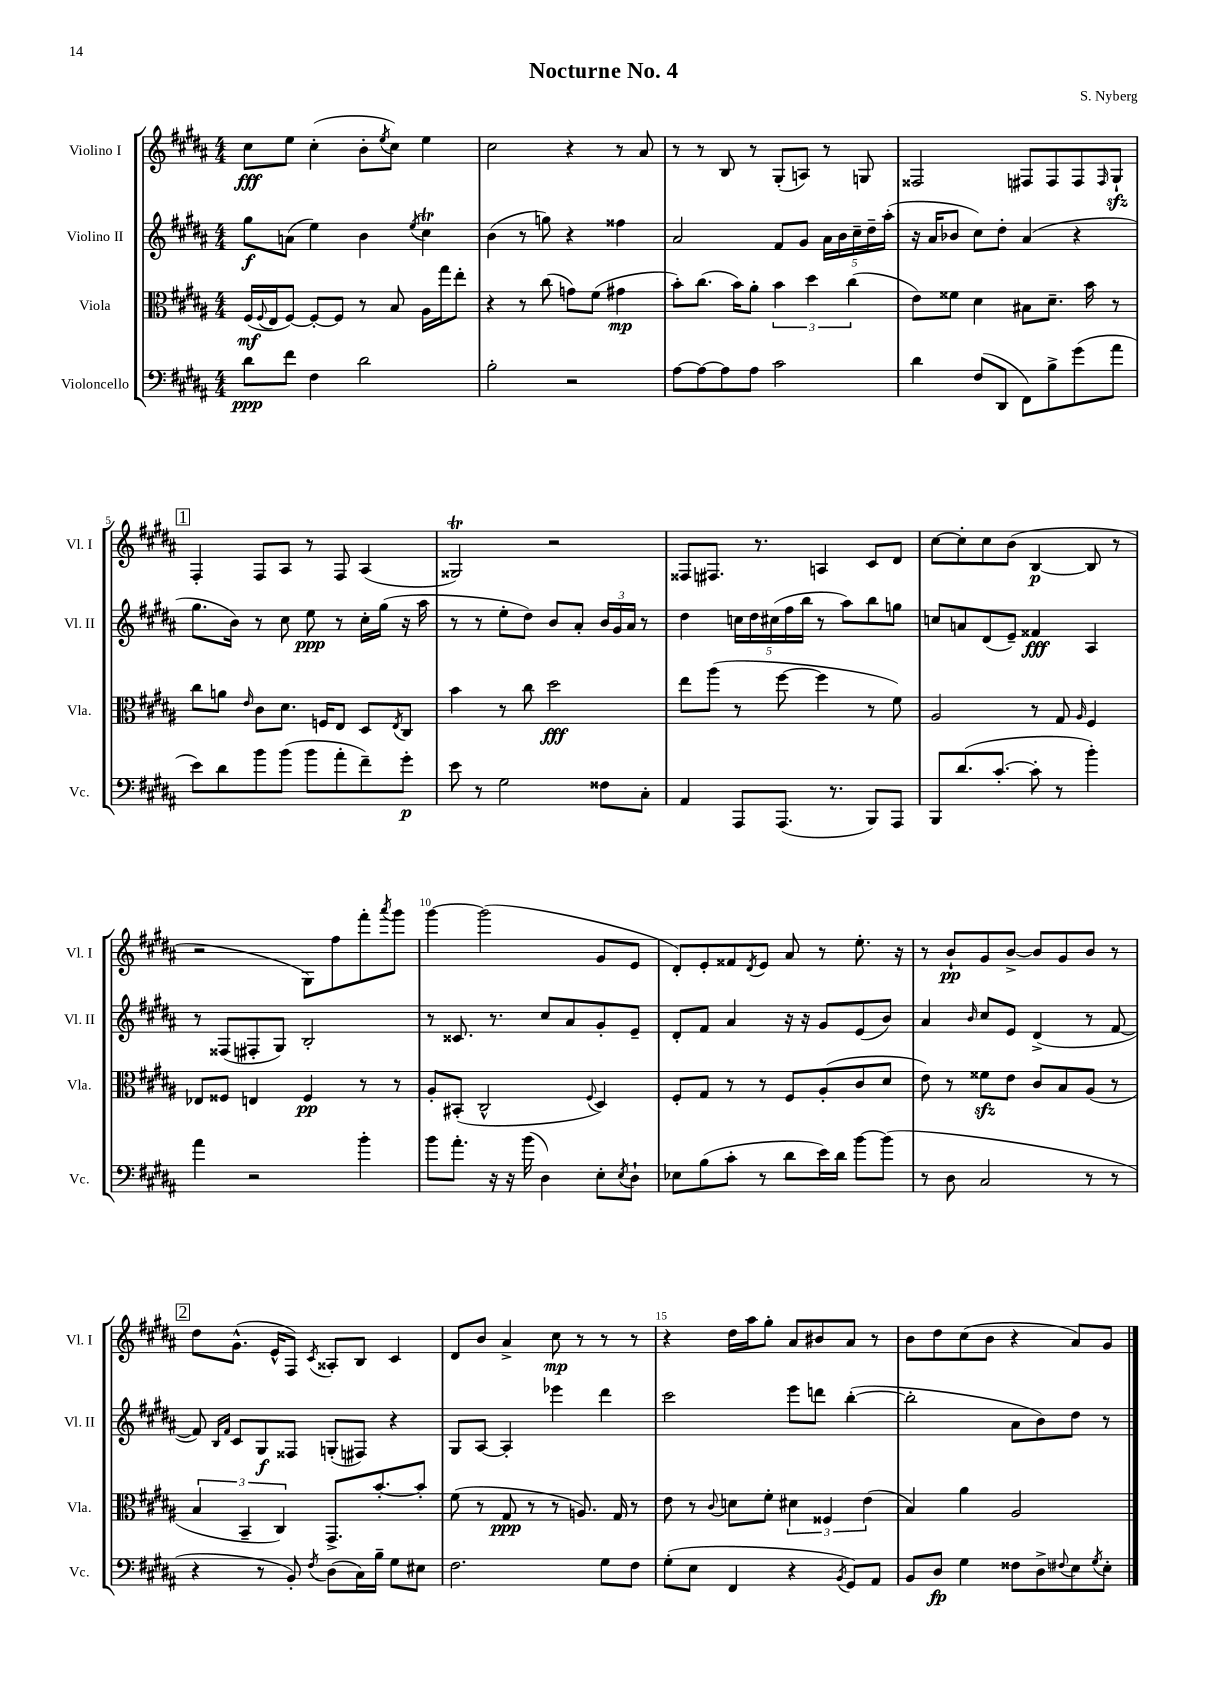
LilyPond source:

\header { title = "Nocturne No. 4" composer = "S. Nyberg" }
<<
\new StaffGroup <<
\new Staff = "s0" \with { instrumentName = "Violino I" shortInstrumentName = "Vl. I" } {
    \clef treble \key b \major \numericTimeSignature \time 4/4
    cis''8\fff e''8 cis''4-.( b'8-. \acciaccatura { e''8 } cis''8) e''4 |
    cis''2 r4 r8 ais'8 |
    r8 r8 b8 r8 gis8-.( a8) r8 g8 |
    fisis2 fis8 fis8 fis8 \grace { fis16 } gis8-!\sfz |
    \mark \markup { \box "1" } fis4-. fis8 ais8 r8 fis8 ais4( |
    gisis2\trill) r2 |
    fisis8 fis8. r8. a4 cis'8 dis'8 |
    cis''8~ cis''8-. cis''8 b'8( b4~\p b8 r8 |
    r2 gis8) fis''8 fis'''8-. \acciaccatura { ais'''8 } gis'''8 |
    gis'''4~ gis'''2( gis'8 e'8 |
    dis'8-.) e'8-. fisis'8 \acciaccatura { dis'8 } e'8 ais'8 r8 e''8.-. r16 |
    r8 b'8-!\pp gis'8 b'8~-> b'8 gis'8 b'8 r8 |
    \mark \markup { \box "2" } dis''8 gis'8.-^( e'16-^ fis8) \acciaccatura { cis'8 } aisis8-. b8 cis'4 |
    dis'8 b'8 ais'4-> cis''8\mp r8 r8 r8 |
    r4 dis''16 ais''16 gis''8-. ais'8 bis'8 ais'8 r8 |
    b'8 dis''8 cis''8( b'8 r4 ais'8) gis'8 \bar "|." |
}
\new Staff = "s1" \with { instrumentName = "Violino II" shortInstrumentName = "Vl. II" } {
    \clef treble \key b \major \numericTimeSignature \time 4/4
    gis''8\f a'8( e''4) b'4 \acciaccatura { e''8 } cis''4\trill |
    b'4( r8 g''8) r4 fisis''4 |
    ais'2 fis'8 gis'8 \tuplet 5/4 { ais'16 b'16 cis''16-- dis''16-- ais''16-.( } |
    r16 ais'16 bes'8 cis''8) dis''8-. ais'4( r4 |
    \mark \markup { \box "1" } gis''8. b'16) r8 cis''8 e''8\ppp r8 cis''16-. gis''16( r16 ais''16 |
    r8 r8 e''8-. dis''8) b'8 ais'8-. \tuplet 3/2 { b'16 gis'16 ais'16 } r8 |
    dis''4 \tuplet 5/4 { c''16 dis''16 cis''16( fis''16 b''16 } r8 ais''8) b''8 g''8 |
    c''8 a'8 dis'8( e'8--) fisis'4\fff ais4 |
    r8 fisis8( fis8-. gis8) b2-. |
    r8 cisis'8. r8. cis''8 ais'8 gis'8-. e'8-- |
    dis'8-. fis'8 ais'4 r16 r16 gis'8 e'8( b'8) |
    ais'4 \grace { b'16 } cis''8 e'8 dis'4->( r8 fis'8~ |
    \mark \markup { \box "2" } fis'8) \grace { b16 fis'16 } cis'8 gis8\f fisis8 g8-.( fis8) r4 |
    gis8 ais8~ ais4-. ees'''4 dis'''4 |
    cis'''2 e'''8 d'''8 b''4~-.( |
    b''2-. ais'8 b'8) dis''8 r8 \bar "|." |
}
\new Staff = "s2" \with { instrumentName = "Viola" shortInstrumentName = "Vla." } {
    \clef alto \key b \major \numericTimeSignature \time 4/4
    fis16\mf( \appoggiatura { fis8 } e16 fis8~) fis8~-. fis8 r8 b8 ais16 gis''16 e''8-. |
    r4 r8 cis''8( g'8) fis'8( gis'4\mp |
    b'8-.) cis''8.( b'16) ais'8-. \tuplet 3/2 { b'4 dis''4 cis''4( } |
    e'8) fisis'8 dis'4 bis8 dis'8.-- b'16 r8 |
    \mark \markup { \box "1" } cis''8 a'8 \grace { e'16 } cis'8 dis'8. f16 e8 dis8 \acciaccatura { e8 } cis8 |
    b'4 r8 cis''8 dis''2\fff |
    e''8 ais''8( r8 fis''8~ fis''4 r8 fis'8) |
    ais2 r8 gis8 \grace { ais16 } fis4 |
    ees8 fisis8 e4 fisis4\pp r8 r8 |
    ais8-. bis,8-.( cis2-^ \appoggiatura { fis8 } dis4) |
    fis8-. gis8 r8 r8 fis8 ais8-.( cis'8 dis'8 |
    e'8) r8 fisis'8\sfz e'8 cis'8 b8 ais8( r8 |
    \mark \markup { \box "2" } \tuplet 3/2 { b4 b,4-- cis4) } gis,8.-> b'8.~-. b'8-. |
    fis'8( r8 gis8\ppp r8 r8 a8.) gis16 r8 |
    e'8 r8 \appoggiatura { cis'8 } d'8 fis'8-. \tuplet 3/2 { dis'4 fisis4 e'4( } |
    b4) ais'4 ais2 \bar "|." |
}
\new Staff = "s3" \with { instrumentName = "Violoncello" shortInstrumentName = "Vc." } {
    \clef bass \key b \major \numericTimeSignature \time 4/4
    dis'8\ppp fis'8 fis4 dis'2 |
    b2-. r2 |
    ais8~ ais8~ ais8 ais8 cis'2 |
    dis'4 fis8( dis,8 fis,8) b8-> gis'8( ais'8 |
    \mark \markup { \box "1" } e'8) dis'8 b'8 b'8( b'8 ais'8-. fis'8--) gis'8-.\p |
    e'8 r8 gis2 fisis8 cis8-. |
    ais,4 ais,,8 ais,,8.( r8. b,,8) ais,,8 |
    b,,8 dis'8.( cis'8.~-. cis'8-. r8 b'4-.) |
    ais'4 r2 b'4-. |
    b'8 ais'8.-. r16 r16 b'16( dis4) e8-. \acciaccatura { e8 } dis8-! |
    ees8 b8( cis'8-. r8 dis'8 e'16) dis'16 b'8~ b'8( |
    r8 dis8 cis2 r8 r8 |
    \mark \markup { \box "2" } r4 r8 b,8-.) \acciaccatura { fis8 } dis8( cis16) b16-- gis8 eis8 |
    fis2. gis8 fis8 |
    gis8-.( e8 fis,4 r4 \acciaccatura { b,8 } gis,8) ais,8 |
    b,8 dis8\fp gis4 fisis8 dis8-> \appoggiatura { fis8 } e8 \acciaccatura { gis8 } e8-. \bar "|." |
}
>>
>>
\layout { \context { \Score \override BarNumber.break-visibility = ##(#f #t #t) barNumberVisibility = #(every-nth-bar-number-visible 5) } }
